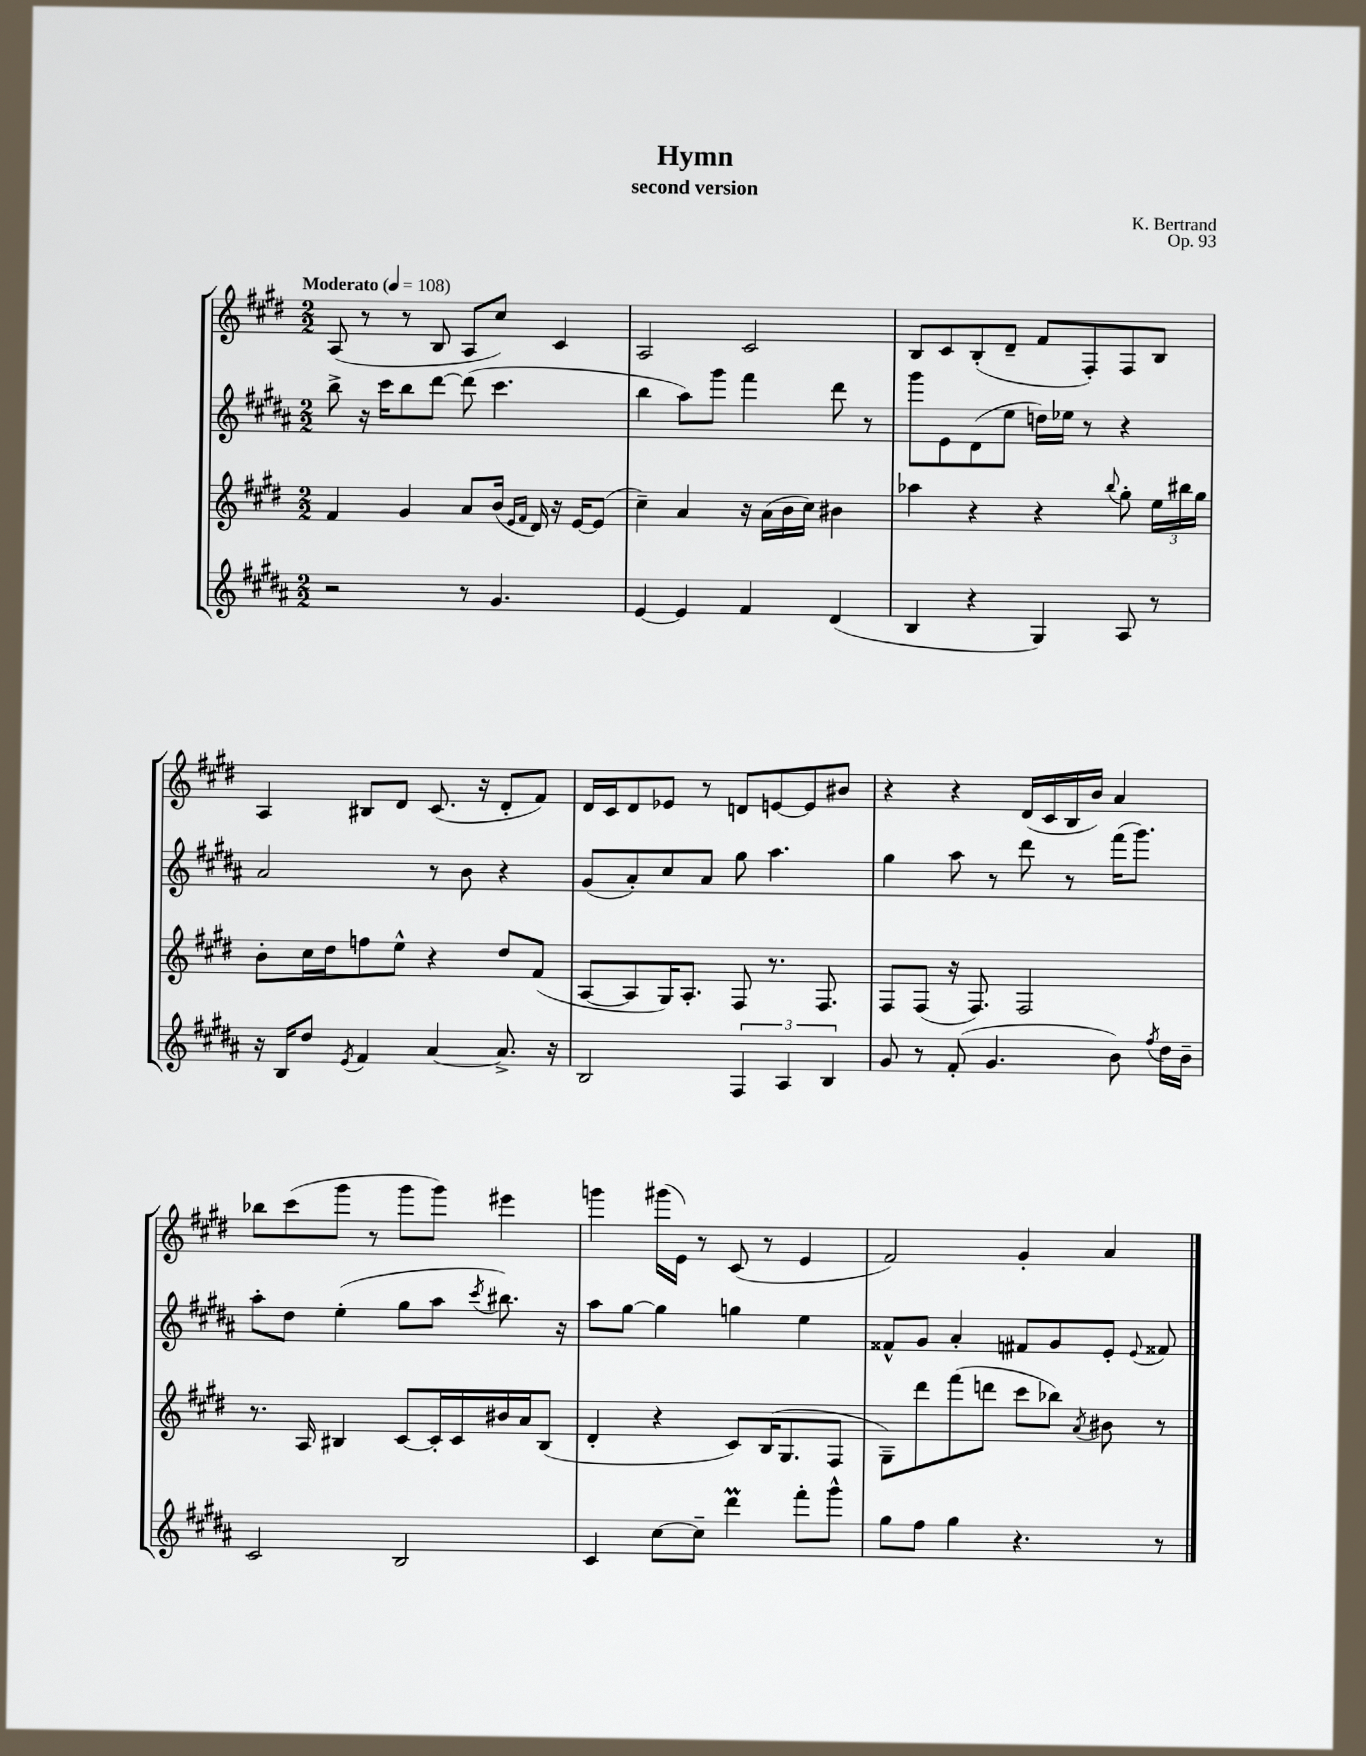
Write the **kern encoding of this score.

**kern	**kern	**kern	**kern
*staff4	*staff3	*staff2	*staff1
*clefG2	*clefG2	*clefG2	*clefG2
*k[f#c#g#d#a#]	*k[f#c#g#d#]	*k[f#c#g#d#a#]	*k[f#c#g#d#]
*M2/2	*M2/2	*M2/2	*M2/2
*MM108	*MM108	*MM108	*MM108
2r	4f#	8bb^	(8A
.	.	16r	8r
.	.	16ccc#	.
.	4g#	8bb	8r
.	.	[8ddd#	8B
8r	8a	(8ddd#]	8A
4.g#	(16b	4.ccc#	8cc#)
.	16qqe	.	.
.	16qqf#	.	.
.	16d#)	.	.
.	16r	.	4c#
.	[16e	.	.
.	(8e]	.	.
=	=	=	=
[4e	4cc#~)	4bb	2A
4e]	4a	8aa#)	.
.	.	8ggg#	.
4f#	16r	4fff#	2c#
.	(16a	.	.
.	16b	.	.
.	16cc#)	.	.
(4d#	4b#	8ddd#	.
.	.	8r	.
=	=	=	=
4B	4aa-	8ggg#	8B
.	.	8e	8c#
4r	4r	(8d#	(8B'
.	.	8ee	8d#~
4G#)	4r	16dd)	8f#
.	.	16ee-	.
.	.	8r	8F#')
.	8qqbb	.	.
8A#	8gg#'	4r	8F#
8r	24ee	.	8B
.	24bb#	.	.
.	24gg#	.	.
=	=	=	=
16r	8b'	2a#	4A
16B	.	.	.
8dd#	16cc#	.	.
.	16dd#	.	.
8qe	.	.	.
4f#	8ff	.	8B#
.	8ee^^	.	8d#
[4a#	4r	8r	(8.c#
.	.	8b	.
.	.	.	16r
8.a#^]	8dd#	4r	8d#'
.	(8f#	.	8f#)
16r	.	.	.
=	=	=	=
2B	[8A	(8g#	16d#
.	.	.	16c#
.	8A]	8a#')	8d#
.	16G#)	8cc#	8e-
.	8.A'	.	.
.	.	8a#	8r
6F#	8F#	8gg#	8d
.	8.r	4.aa#	[8e
6A#	.	.	.
.	.	.	8e]
.	8.F#	.	.
6B	.	.	.
.	.	.	8b#
=	=	=	=
8g#	8F#	4gg#	4r
8r	(8F#	.	.
(8f#'	16r	8aa#	4r
.	8.F#)	.	.
4.g#	.	8r	.
.	2F#	8ddd#	(16d#
.	.	.	16c#
.	.	8r	16B
.	.	.	16b)
8b)	.	(16fff#	4a
.	.	8.ggg#)	.
8qff#	.	.	.
16dd#	.	.	.
16b~	.	.	.
=	=	=	=
2c#	8.r	8aa#'	8bb-
.	.	8dd#	(8ccc#
.	16A	.	.
.	4B#	(4ee'	8ggg#
.	.	.	8r
2B	[8c#	8gg#	8ggg#
.	16c#']	8aa#	8ggg#)
.	16c#	.	.
.	.	8qccc#	.
.	16b#	8.bb#)	4eee#
.	16a	.	.
.	(8B#	.	.
.	.	16r	.
=	=	=	=
4c#	4d#'	8aa#	4ggg
.	.	[8gg#	.
[8cc#	4r	4gg#]	(16ggg#
.	.	.	16e)
8cc#~]	.	.	8r
4ddd#	8c#)	4gg	(8c#
.	(16B	.	8r
.	8.G#	.	.
8fff#'	.	4ee	4e
8ggg#^^	8F#	.	.
=	=	=	=
8gg#	8G#~)	8f##^^	2f#)
8ff#	8ddd#	8g#	.
4gg#	(8fff#	4a#'	.
.	8ddd	.	.
4.r	8ccc#	8f#	4g#'
.	8bb-)	8g#	.
.	8qa	.	.
.	8b#	8e'	4a
.	.	8qqe	.
8r	8r	8f##	.
==	==	==	==
*-	*-	*-	*-
